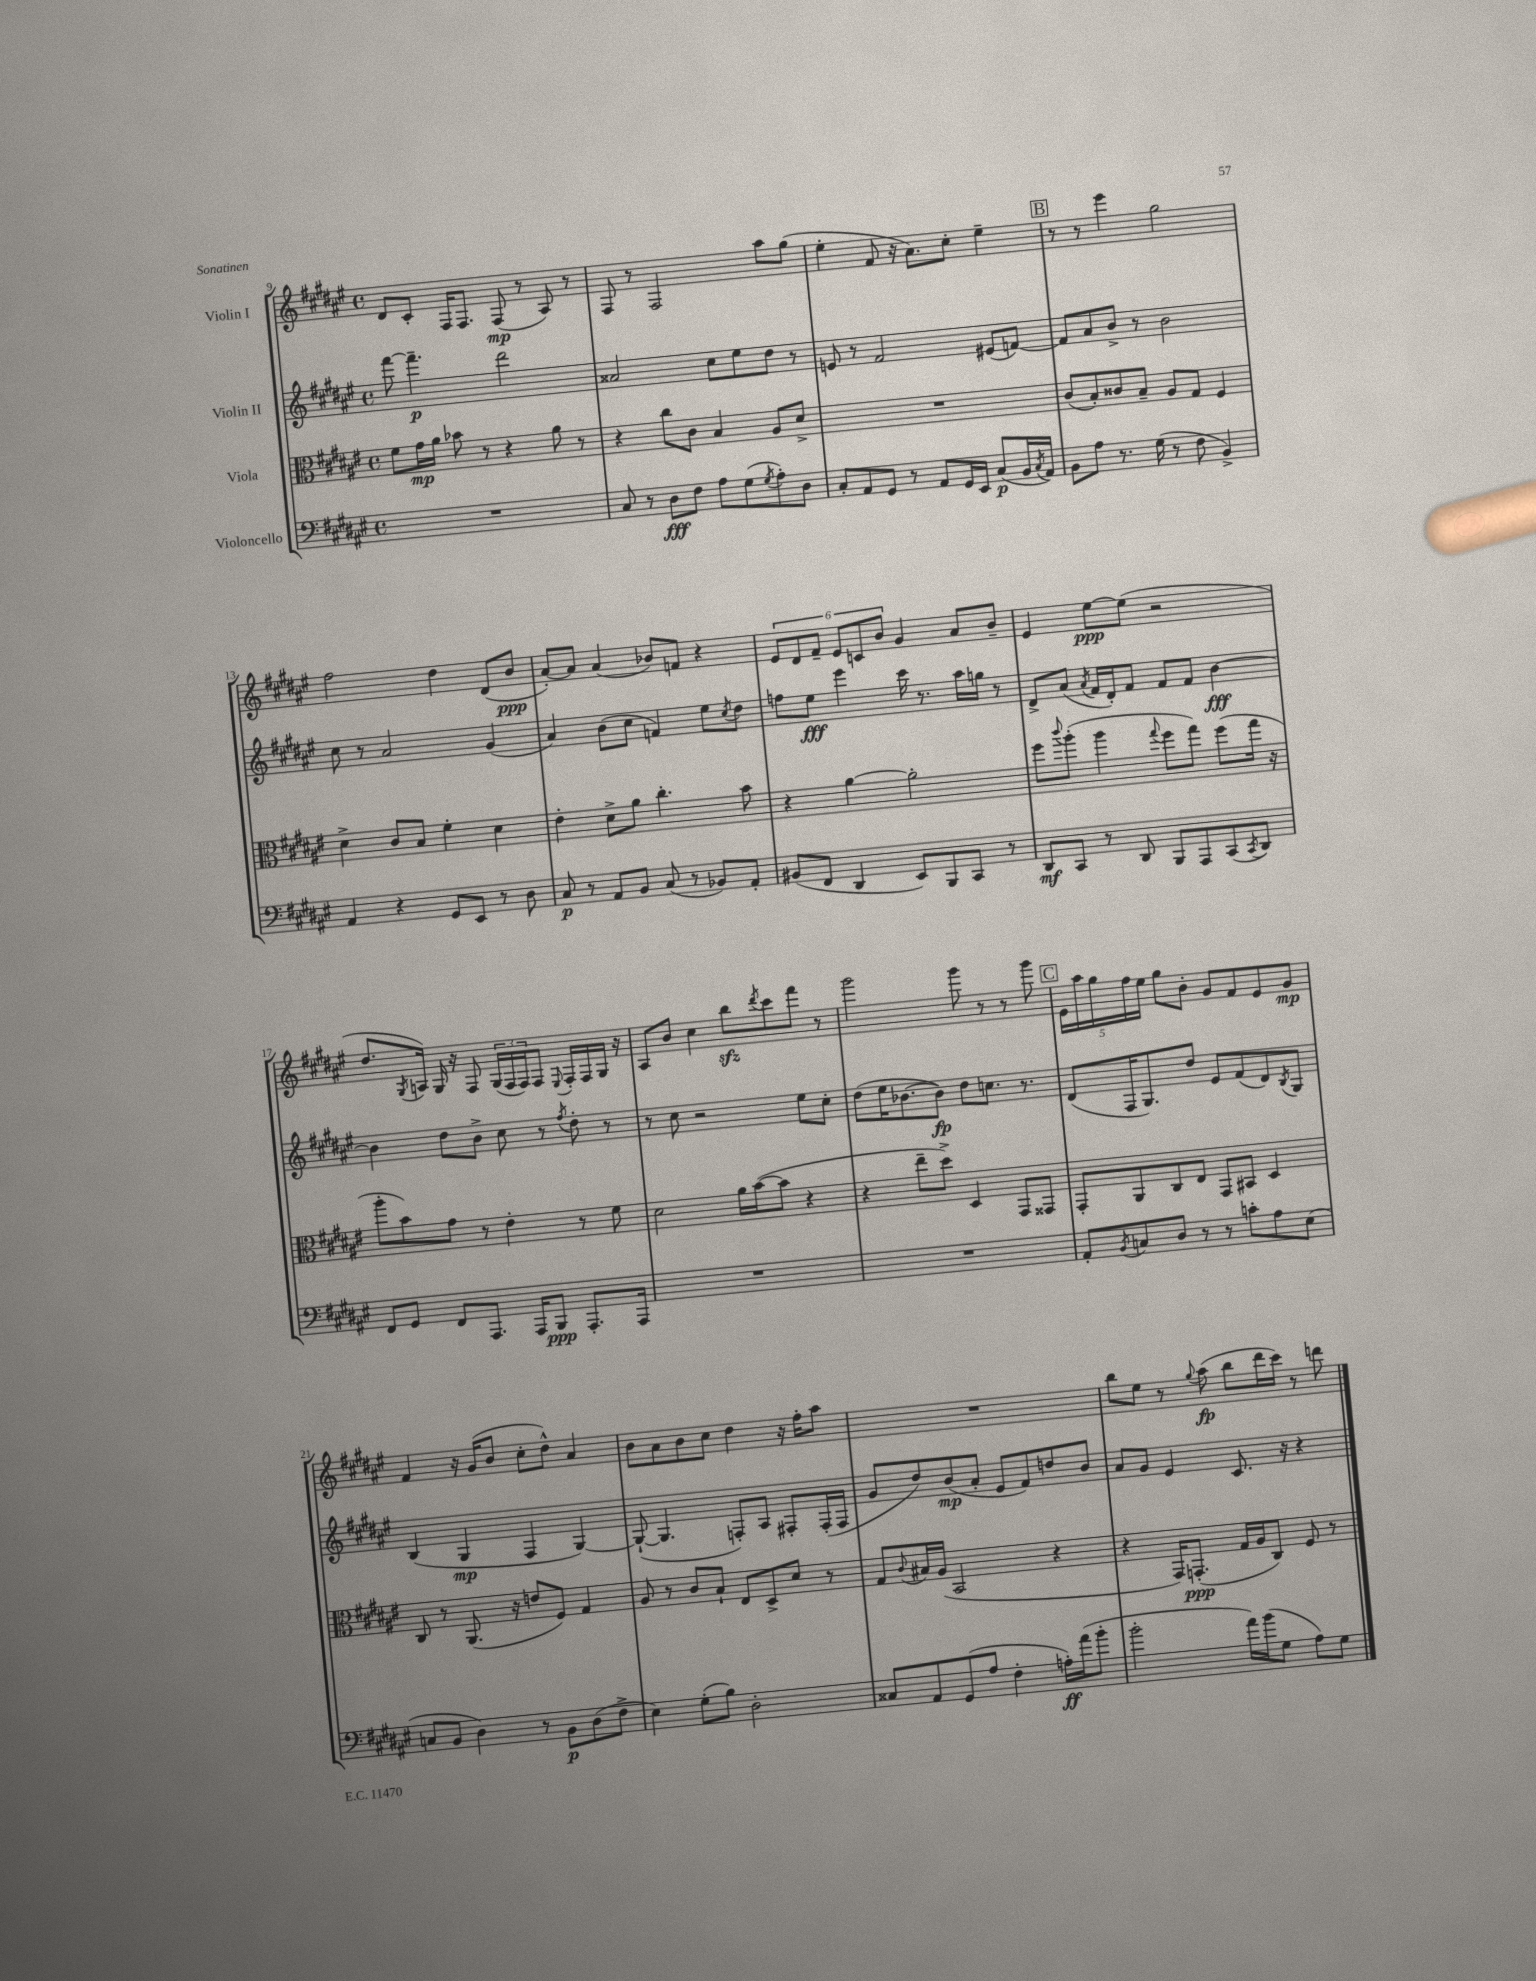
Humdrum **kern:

**kern	**dynam	**kern	**dynam	**kern	**dynam	**kern	**dynam
*part4	*part4	*part3	*part3	*part2	*part2	*part1	*part1
*staff4	*staff4	*staff3	*staff3	*staff2	*staff2	*staff1	*staff1
*I"Violoncello	*	*I"Viola	*	*I"Violin II	*	*I"Violin I	*
*clefF4	*	*clefC3	*	*clefG2	*	*clefG2	*
*k[f#c#g#d#a#e#]	*	*k[f#c#g#d#a#e#]	*	*k[f#c#g#d#a#e#]	*	*k[f#c#g#d#a#e#]	*
*M4/4	*	*M4/4	*	*M4/4	*	*M4/4	*
*met(c)	*	*met(c)	*	*met(c)	*	*met(c)	*
=9	=9	=9	=9	=9	=9	=9	=9
1r	.	8f#\L	.	[8fff#\	.	8d#/L	.
.	.	16g#\L	mp	4.fff#~\]	p	8c#'/J	.
.	.	16a#\JJ	.	.	.	.	.
.	.	8b-X\	.	.	.	16F#/KL	.
.	.	.	.	.	.	8.F#/J	.
.	.	8r	.	.	.	.	.
.	.	4r	.	2ddd#\	.	(8F#/	mp
.	.	.	.	.	.	8r	.
.	.	8a#\	.	.	.	8A#/)	.
.	.	8r	.	.	.	8r	.
=10	=10	=10	=10	=10	=10	=10	=10
8C#/	.	4r	.	2a##X/	.	8F#/	.
8r	.	.	.	.	.	8r	.
8D#\L	fff	8cc#\L	.	.	.	2F#/	.
8F#\J	.	8c#\J	.	.	.	.	.
8A#\L	.	4B/	.	8cc#\L	.	.	.
(8G#\	.	.	.	8ee#\	.	.	.
8qG#/	.	.	.	.	.	.	.
8A#'\)	.	8A#/L	.	8dd#\J	.	8aa#\L	.
8D#\J	.	8d#^/J	.	8r	.	(8gg#\J	.
=11	=11	=11	=11	=11	=11	=11	=11
8C#'/L	.	1r	.	8en/	.	4ee#'\	.
8AA#/	.	.	.	8r	.	.	.
8GG#/J	.	.	.	2f#/	.	8f#/	.
8r	.	.	.	.	.	16r	.
.	.	.	.	.	.	8.a#\L)	.
8AA#/L	.	.	.	.	.	.	.
16GG#/L	.	.	.	.	.	8cc#'\J	.
16EE#/JJ	.	.	.	.	.	.	.
(8C#/L	p	.	.	(8e#X/L	.	4ee#~\	.
16BB/L	.	.	.	[8fn/J)	.	.	.
8qC#/	.	.	.	.	.	.	.
16AA#/JJ)	.	.	.	.	.	.	.
!!LO:REH:place=s1:t=B
=12	=12	=12	=12	=12	=12	=12	=12
8BB\L	.	(8c#/L	.	8f/L]	.	8r	.
8A#\J	.	8B'/)	.	8a#/	.	8r	.
8.r	.	8c##X/	.	8b^/J	.	4eee#\	.
.	.	8B~/J	.	8r	.	.	.
(16G#\	.	.	.	.	.	.	.
8r	.	8A#/L	.	2b\	.	2gg#\	.
8F#\	.	8G#/J	.	.	.	.	.
4BB^/)	.	4F#/	.	.	.	.	.
!!LO:LB:g=z
=13	=13	=13	=13	=13	=13	=13	=13
4AA#/	.	4d#^\	.	8cc#\	.	2ff#\	.
.	.	.	.	8r	.	.	.
4r	.	8c#/L	.	2a#/	.	.	.
.	.	8B/J	.	.	.	.	.
8GG#/L	.	4f#'\	.	.	.	4dd#\	.
8EE#/J	.	.	.	.	.	.	.
8r	.	4d#\	.	(4g#/	.	(8d#/L	.
8D#\	.	.	.	.	.	8b/J	ppp
=14	=14	=14	=14	=14	=14	=14	=14
8C#/	p	4e#'\	.	4a#/)	.	[8a#'/L)	.
8r	.	.	.	.	.	8a#/J]	.
8AA#/L	.	8d#^\L	.	(8b\L	.	(4a#/	.
8BB/J	.	8a#\J	.	8cc#\J	.	.	.
(8C#/	.	4.cc#'\	.	4fn/)	.	8b-X/L)	.
8r	.	.	.	.	.	8fn/J	.
8BB-X/L)	.	.	.	8ee#\L	.	4r	.
.	.	.	.	8qcc#/	.	.	.
8AA#'/J	.	8b\	.	8dd#\J	.	.	.
=15	=15	=15	=15	=15	=15	=15	=15
(8BB#X/L	.	4r	.	8ffn\L	.	12e#/L	.
.	.	.	.	.	.	12d#/	.
8FF#/J	.	.	.	8ee#\J	fff	.	.
.	.	.	.	.	.	12f#~/J	.
4DD#/	.	[4a#\	.	4eee#\	.	12e#/L	.
.	.	.	.	.	.	12cn/	.
.	.	.	.	.	.	12b/J	.
8EE#/L)	.	2a#'\]	.	16ccc#\	.	4g#/	.
.	.	.	.	8.r	.	.	.
8BBB/	.	.	.	.	.	.	.
8CC#/J	.	.	.	16aa#\LL	.	8a#/L	.
.	.	.	.	16ggn\JJ	.	.	.
8r	.	.	.	8r	.	8b~/J	.
=16	=16	=16	=16	=16	=16	=16	=16
8DD#/L	mf	8ff#\L	.	8d#^/L	.	4e#/	.
.	.	8qqccc#/	.	.	.	.	.
8CC#/J	.	(8aa#'\J	.	(8a#/J	.	.	.
.	.	.	.	8qa#/	.	.	.
8r	.	4aa#\	.	16f#/LL	.	[8ee#\L	ppp
.	.	.	.	16d#'/J)	.	.	.
8DD#/	.	.	.	8f#/J	.	(8ee#\J]	.
.	.	8qqgg#/	.	.	.	.	.
8BBB/L	.	8ff#\L	.	8f#/L	.	2r	.
8AAA#/	.	8gg#\J)	.	8f#/J	.	.	.
(8CC#/	.	(8ff#\L	.	[4b\	fff	.	.
8qCC#/	.	.	.	.	.	.	.
8DD#/J)	.	16gg#\Jk	.	.	.	.	.
.	.	16r	.	.	.	.	.
!!LO:LB:g=z
=17	=17	=17	=17	=17	=17	=17	=17
8FF#/L	.	8aa#'\L	.	4b\]	.	8.dd#/L	.
8GG#/J	.	8b\)	.	.	.	.	.
.	.	.	.	.	.	8qG#/	.
.	.	.	.	.	.	16An/Jk)	.
8FF#/L	.	8g#\J	.	8dd#\L	.	16G#/	.
.	.	.	.	.	.	16r	.
8.AAA#/J	.	8r	.	8b^\J	.	8F#/	.
.	.	4e#'\	.	8cc#\	.	(24G#/LL	.
.	.	.	.	.	.	24F#/	.
16AAA#/KL	.	.	.	.	.	.	.
.	.	.	.	.	.	24F#/J)	.
8BBB/J	ppp	.	.	8r	.	8F#/J	.
.	.	.	.	8qff#/	.	8qqE#/	.
8.AAA#'/L	.	8r	.	8dd#'\	.	16F#'/LL	.
.	.	.	.	.	.	16F#/	.
.	.	8f#\	.	8r	.	16G#/JJ	.
16AAA#/Jk	.	.	.	.	.	16r	.
=18	=18	=18	=18	=18	=18	=18	=18
1r	.	2d#\	.	8r	.	8A#/L	.
.	.	.	.	8cc#\	.	8b/J	.
.	.	.	.	2r	.	4cc#\	.
.	.	16a#\LL	.	.	.	8bbzz\L	.
.	.	([16b\J	.	.	.	.	.
.	.	.	.	.	.	8qddd#/	.
.	.	8b\J]	.	.	.	8ccc#\	.
.	.	4r	.	8ee#\L	.	8fff#\J	.
.	.	.	.	8cc#'\J	.	8r	.
=19	=19	=19	=19	=19	=19	=19	=19
1r	.	4r	.	(8dd#\L	.	2ggg#\	.
.	.	.	.	16ee#\K	.	.	.
.	.	.	.	[8.b-X\	.	.	.
.	.	8ee#~\L	.	.	.	.	.
.	.	8dd#^\J)	.	8b-\J])	fp	.	.
.	.	4D#/	.	8dd#\L	.	8ggg#\	.
.	.	.	.	8.ccn\J	.	8r	.
.	.	8GG#/L	.	.	.	8r	.
.	.	.	.	8.r	.	.	.
.	.	8GG##X/J	.	.	.	8ggg#\	.
!!LO:REH:place=s1:t=C
=20	=20	=20	=20	=20	=20	=20	=20
8AA#'/L	.	8GG#'/L	.	(8d#/L	.	20e#\LL	.
.	.	.	.	.	.	20aa#\	.
.	.	.	.	.	.	20gg#\	.
8qBB/	.	.	.	.	.	.	.
8Cn/	.	8AA#/	.	16F#/K	.	.	.
.	.	.	.	.	.	20ff#\	.
.	.	.	.	8.G#/)	.	.	.
.	.	.	.	.	.	20ee#\JJ	.
8D#/J	.	8C#/	.	.	.	8gg#\L	.
8r	.	8E#/J	.	8dd#/J	.	8b'\J	.
8r	.	8GG#/L	.	8e#/L	.	8g#/L	.
8cn'\L	.	8BB#X/J	.	(8f#/	.	8f#/	.
8A#\	.	4D#/	.	8d#/)	.	8e#/	.
.	.	.	.	8qB/	.	.	.
(8E#\J	.	.	.	8G#/J	.	8g#/J	mp
!!LO:LB:g=z
=21	=21	=21	=21	=21	=21	=21	=21
8Cn/L	.	8C#/	.	(4B/	.	4f#/	.
8BB/J	.	8r	.	.	.	.	.
4D#\)	.	(8.AA#/	.	4G#/	mp	16r	.
.	.	.	.	.	.	(16g#/KL	.
.	.	.	.	.	.	8b/J	.
.	.	16r	.	.	.	.	.
8r	.	8en/L	.	4F#/	.	8cc#'\L	.
8BB\L	p	8F#/J)	.	.	.	8dd#^^\J)	.
(8D#\	.	4G#/	.	[4G#/)	.	4a#/	.
8F#^\J	.	.	.	.	.	.	.
=22	=22	=22	=22	=22	=22	=22	=22
4E#\)	.	8A#/	.	(8G#`/_	.	8b\L	.
.	.	8r	.	4.G#/]	.	8a#\	.
(8G#'\L	.	8c#/L	.	.	.	8b\	.
8B\J)	.	8B`/J	.	.	.	8cc#\J	.
2D#'\	.	8E#/L	.	8Fn'/L)	.	4dd#\	.
.	.	8D#^/	.	8A#/J	.	.	.
.	.	8d#/J	.	8F#X'/L	.	16r	.
.	.	.	.	.	.	16ff#'\KL	.
.	.	8r	.	(16F#'/L	.	8aa#\J	.
.	.	.	.	16F#/JJ	.	.	.
=23	=23	=23	=23	=23	=23	=23	=23
8C##X/L	.	8G#/L	.	8g#/L	.	1r	.
.	.	8qqc#/	.	.	.	.	.
8AA#/	.	16B#X/L	.	8dd#/)	.	.	.
.	.	(16A#/JJ	.	.	.	.	.
(8GG#/	.	2BB/	.	(8b/	mp	.	.
8A#/J	.	.	.	8a#'/J	.	.	.
4F#'\	.	.	.	8e#/L	.	.	.
.	.	.	.	8f#/)	.	.	.
16An'\LL)	ff	4r	.	8ddn/	.	.	.
(16a#\J	.	.	.	.	.	.	.
8b'\J	.	.	.	8b/J	.	.	.
=24	=24	=24	=24	=24	=24	=24	=24
2b'\	.	4r	.	8a#/L	.	8bb\L	.
.	.	.	.	8g#/J	.	8ee#\J	.
.	.	16GG#/KL)	.	4e#/	.	8r	.
.	.	(8.GGn'/J	ppp	.	.	.	.
.	.	.	.	.	.	8qqgg#/	.
.	.	.	.	.	.	(8aa#\	fp
16a#\LL)	.	16G#/LL	.	8.c#/	.	8bb\L	.
(16b\J	.	16A#/J	.	.	.	.	.
8G#\J	.	8C#/J)	.	.	.	16ddd#\L	.
.	.	.	.	16r	.	16ccc#\JJ)	.
8A#\L)	.	8F#/	.	4r	.	8r	.
8G#\J	.	8r	.	.	.	8dddn\	.
==	==	==	==	==	==	==	==
*-	*-	*-	*-	*-	*-	*-	*-
